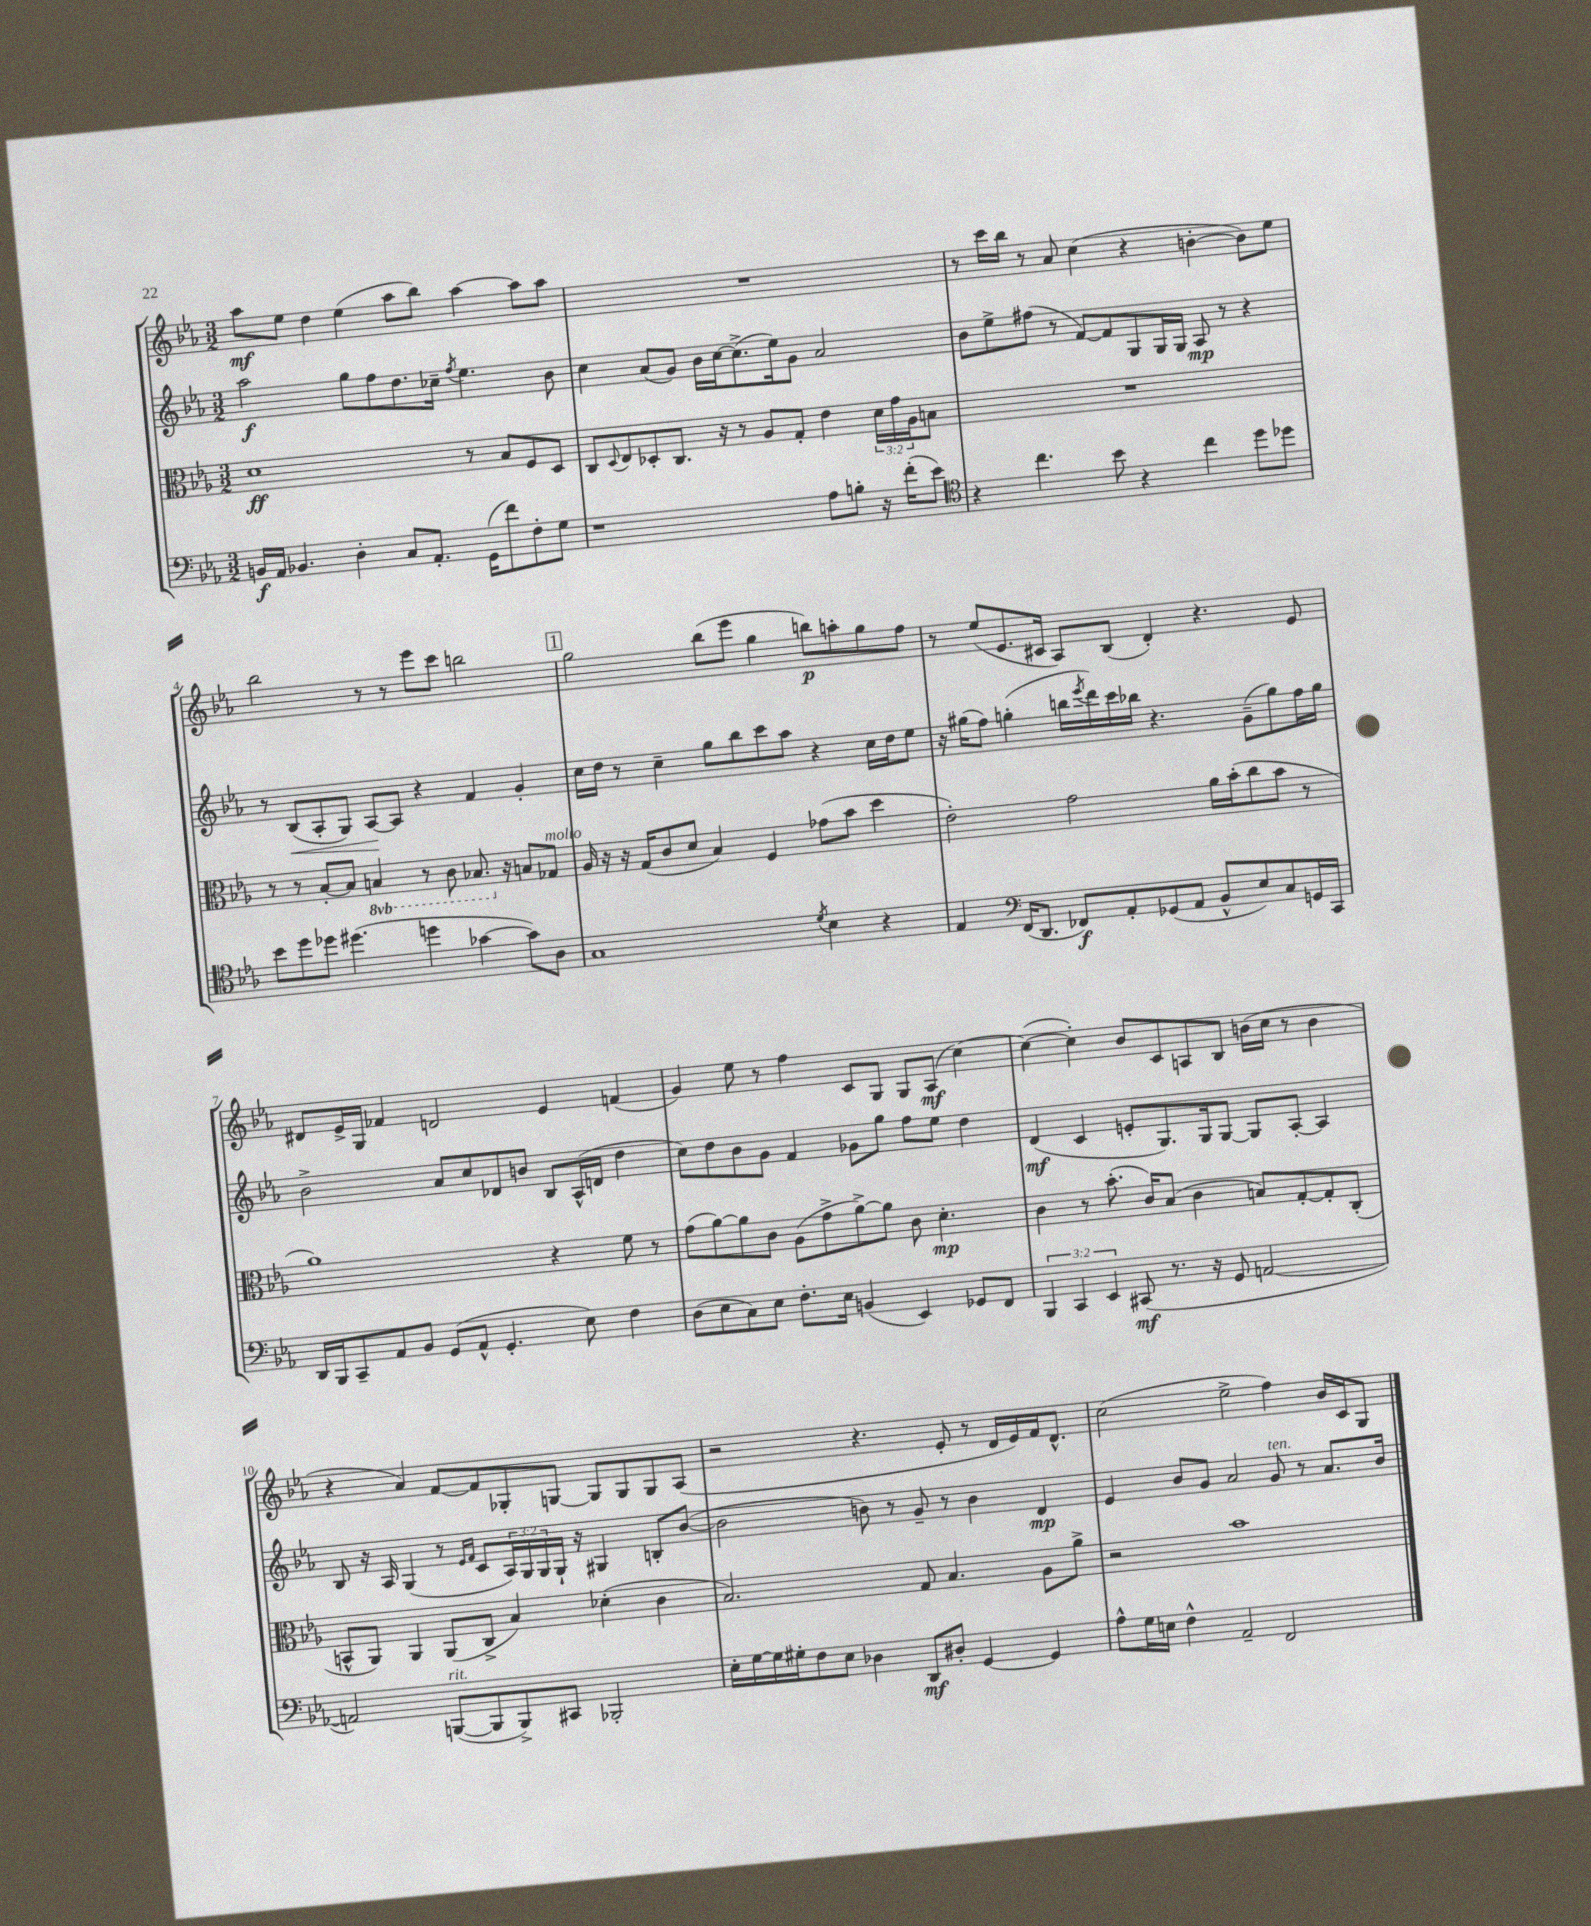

**kern	**kern	**kern	**kern
*staff4	*staff3	*staff2	*staff1
*clefF4	*clefC3	*clefG2	*clefG2
*k[b-e-a-]	*k[b-e-a-]	*k[b-e-a-]	*k[b-e-a-]
*M3/2	*M3/2	*M3/2	*M3/2
16BB	1d	2aa-	8aa-
16AA-	.	.	.
4.BB-	.	.	8ee-
.	.	.	4dd
4D'	.	8gg	(4ee-
.	.	8ff	.
8C	.	8.dd	8aa-
8.AA-'	.	.	8bb-)
.	.	16cc-~	.
.	.	8qff	.
.	8r	4.ee-	[4aa-
(16GG	.	.	.
8f)	8B-	.	.
8F'	8F	.	8aa-]
8G	8D	8b-	8aa-
=	=	=	=
1r	8C	4cc	1.r
.	8qqD	.	.
.	8E-	.	.
.	8D-'	(8a-	.
.	8.C	8g)	.
.	.	16b-	.
.	16r	[16cc	.
.	8r	(8.cc^]	.
.	8A-	.	.
.	.	16ee-)	.
.	8G'	8g	.
8A-	4e-	2a-	.
8B'	.	.	.
16r	24d	.	.
.	24g	.	.
(16f'	.	.	.
.	24A-	.	.
8e-)	8B	.	.
=	=	=	=
*clefC4	*	*	*
4r	1.r	8b-	8r
.	.	8ee-^	16ccc
.	.	.	16bb-
4.cc	.	(8ff#	8r
.	.	8r	8a-
.	.	[8f)	(4cc
8b-	.	8f]	.
4r	.	8G	4r
.	.	16G	.
.	.	16G	.
4cc	.	8A-	[4b'
.	.	8r	.
8dd	.	4r	8b])
8dd-	.	.	8ee-
=	=	=	=
8b-	8r	8r	2bb-
8dd	8r	(8B-	.
8dd-	[8B-'	8A-'	.
(4.dd#	8B-]	8G)	.
.	4BB	[8A-	8r
.	.	8A-]	8r
4dd	8r	4r	8eee-
.	8C	.	8ccc
[4g-	8.BB-	4f	2bb
.	16r	.	.
8g-])	8B	4g'	.
8A-	8G-	.	.
=	=	=	=
1G	16A-	16cc	2gg
.	16r	16dd	.
.	16r	8r	.
.	(16G	.	.
.	8c	4cc~	.
.	8d	.	.
.	4B-)	8gg	(8bb-
.	.	8bb-	8eee-
.	4F	8ccc	4gg
.	.	8aa-	.
8qd	.	.	.
4B-	(8g-	4r	8bb)
.	8b-	.	8aa'
4r	4dd	16cc	8gg
.	.	16dd	.
.	.	8ee-	8ff
=	=	=	=
4E-	2e-')	16r	8r
.	.	(16gg#	.
.	.	8ff)	(8ee-
*clefF4	*	*	*
(16FF	.	(4gg'	8.e-
8.DD	.	.	.
.	.	.	16c#
8FF-)	2g	16bb	8A-)
.	.	8qeee-	.
.	.	16ddd)	.
8AA-'	.	16ccc	(8B-
.	.	16bb-	.
(8GG-	.	4.r	4d')
8AA-	.	.	.
8BB-^^	16a-	.	4.r
.	(16b-'	.	.
8E-)	8cc	(8g~	.
8C	8b-	8gg)	.
16GG	8r	16ff	8e-
16CC	.	16gg	.
=	=	=	=
16DD	1a-)	2b-^	8d#
16BBB-	.	.	.
8CC~	.	.	16e-^
.	.	.	16G
8AA-	.	.	4f-
8BB-	.	.	.
(8GG	.	8a-	2d
8AA-^^	.	8cc	.
4.GG'	.	8d-	.
.	.	8b	.
.	4r	8B-	4e-
8E-)	.	(16A-^^	.
.	.	16d	.
4F	8f	4dd	(4f
.	8r	.	.
=	=	=	=
(8D	(8g	8cc)	4g)
8E-	[8a-)	8dd	.
8C)	8a-]	8b-	8ee-
8E-	8c	8g	8r
8.F'	(8A-	4f	4ff
.	8g^	.	.
16E-	.	.	.
(4BB	[8a-^)	8g-	8c
.	8a-]	8gg	8G
4EE-)	8c	8ff	8G
.	4.d'	8ee-	(8A-
8GG-	.	4dd	[4cc)
8FF	.	.	.
=	=	=	=
6BBB-	4c	(4d	(4cc_
6CC	.	.	.
.	8r	4c	4cc'])
6EE-	.	.	.
.	(8.b-'	.	.
(8CC#	.	8e'	8b-
.	16c)	.	.
8.r	(8B-	8.G)	8c
.	4c	.	8A
16r	.	16G	.
8GG	.	[8G	8B-
[2AA	8B)	8G]	(16b
.	.	.	16cc
.	[8G'	[8A-'	8r
.	8G']	4A-]	4b
.	(8C'	.	.
=	=	=	=
2AA])	8BB^^	8B-	4r
.	8AA-)	16r	.
.	.	16A-	.
.	4AA-	(4G	4a-)
([8BBB	(8AA-	8r	[8f
.	.	16qqe-	.
.	.	16qqf	.
8BBB]	8C^	8c	8f]
8BBB^)	4B-)	24A-)	8G-'
.	.	24G	.
.	.	24G	.
8CC#	.	16G`	[8G
.	.	16r	.
2BBB-'	(4d-'	4G#	8G]
.	.	.	8G
.	4c	8B'	8G
.	.	([8b-	(8A-
=	=	=	=
16E-'	2.B-)	2b-]	2r
[16G	.	.	.
16G]	.	.	.
16G#'	.	.	.
8F	.	.	.
8E-	.	.	.
4D-	.	8b)	4.r
.	.	8r	.
8DD	8G	8g~	.
8D#'	4.B-	8r	8e-'
[4GG	.	4b	8r
.	.	.	16d
.	.	.	16e-)
4GG]	8A-	4d	16f
.	.	.	8.d^^
.	8a-^	.	.
=	=	=	=
8A-^^	2r	4e-	(2cc
16G	.	.	.
16E	.	.	.
4F^^	.	8b-	.
.	.	8g	.
2AA-~	1b-	2a-	2ee-^
2FF	.	8g	4ff)
.	.	8r	.
.	.	8.a-	16b-
.	.	.	16c
.	.	.	8G
.	.	16b-	.
==	==	==	==
*-	*-	*-	*-
